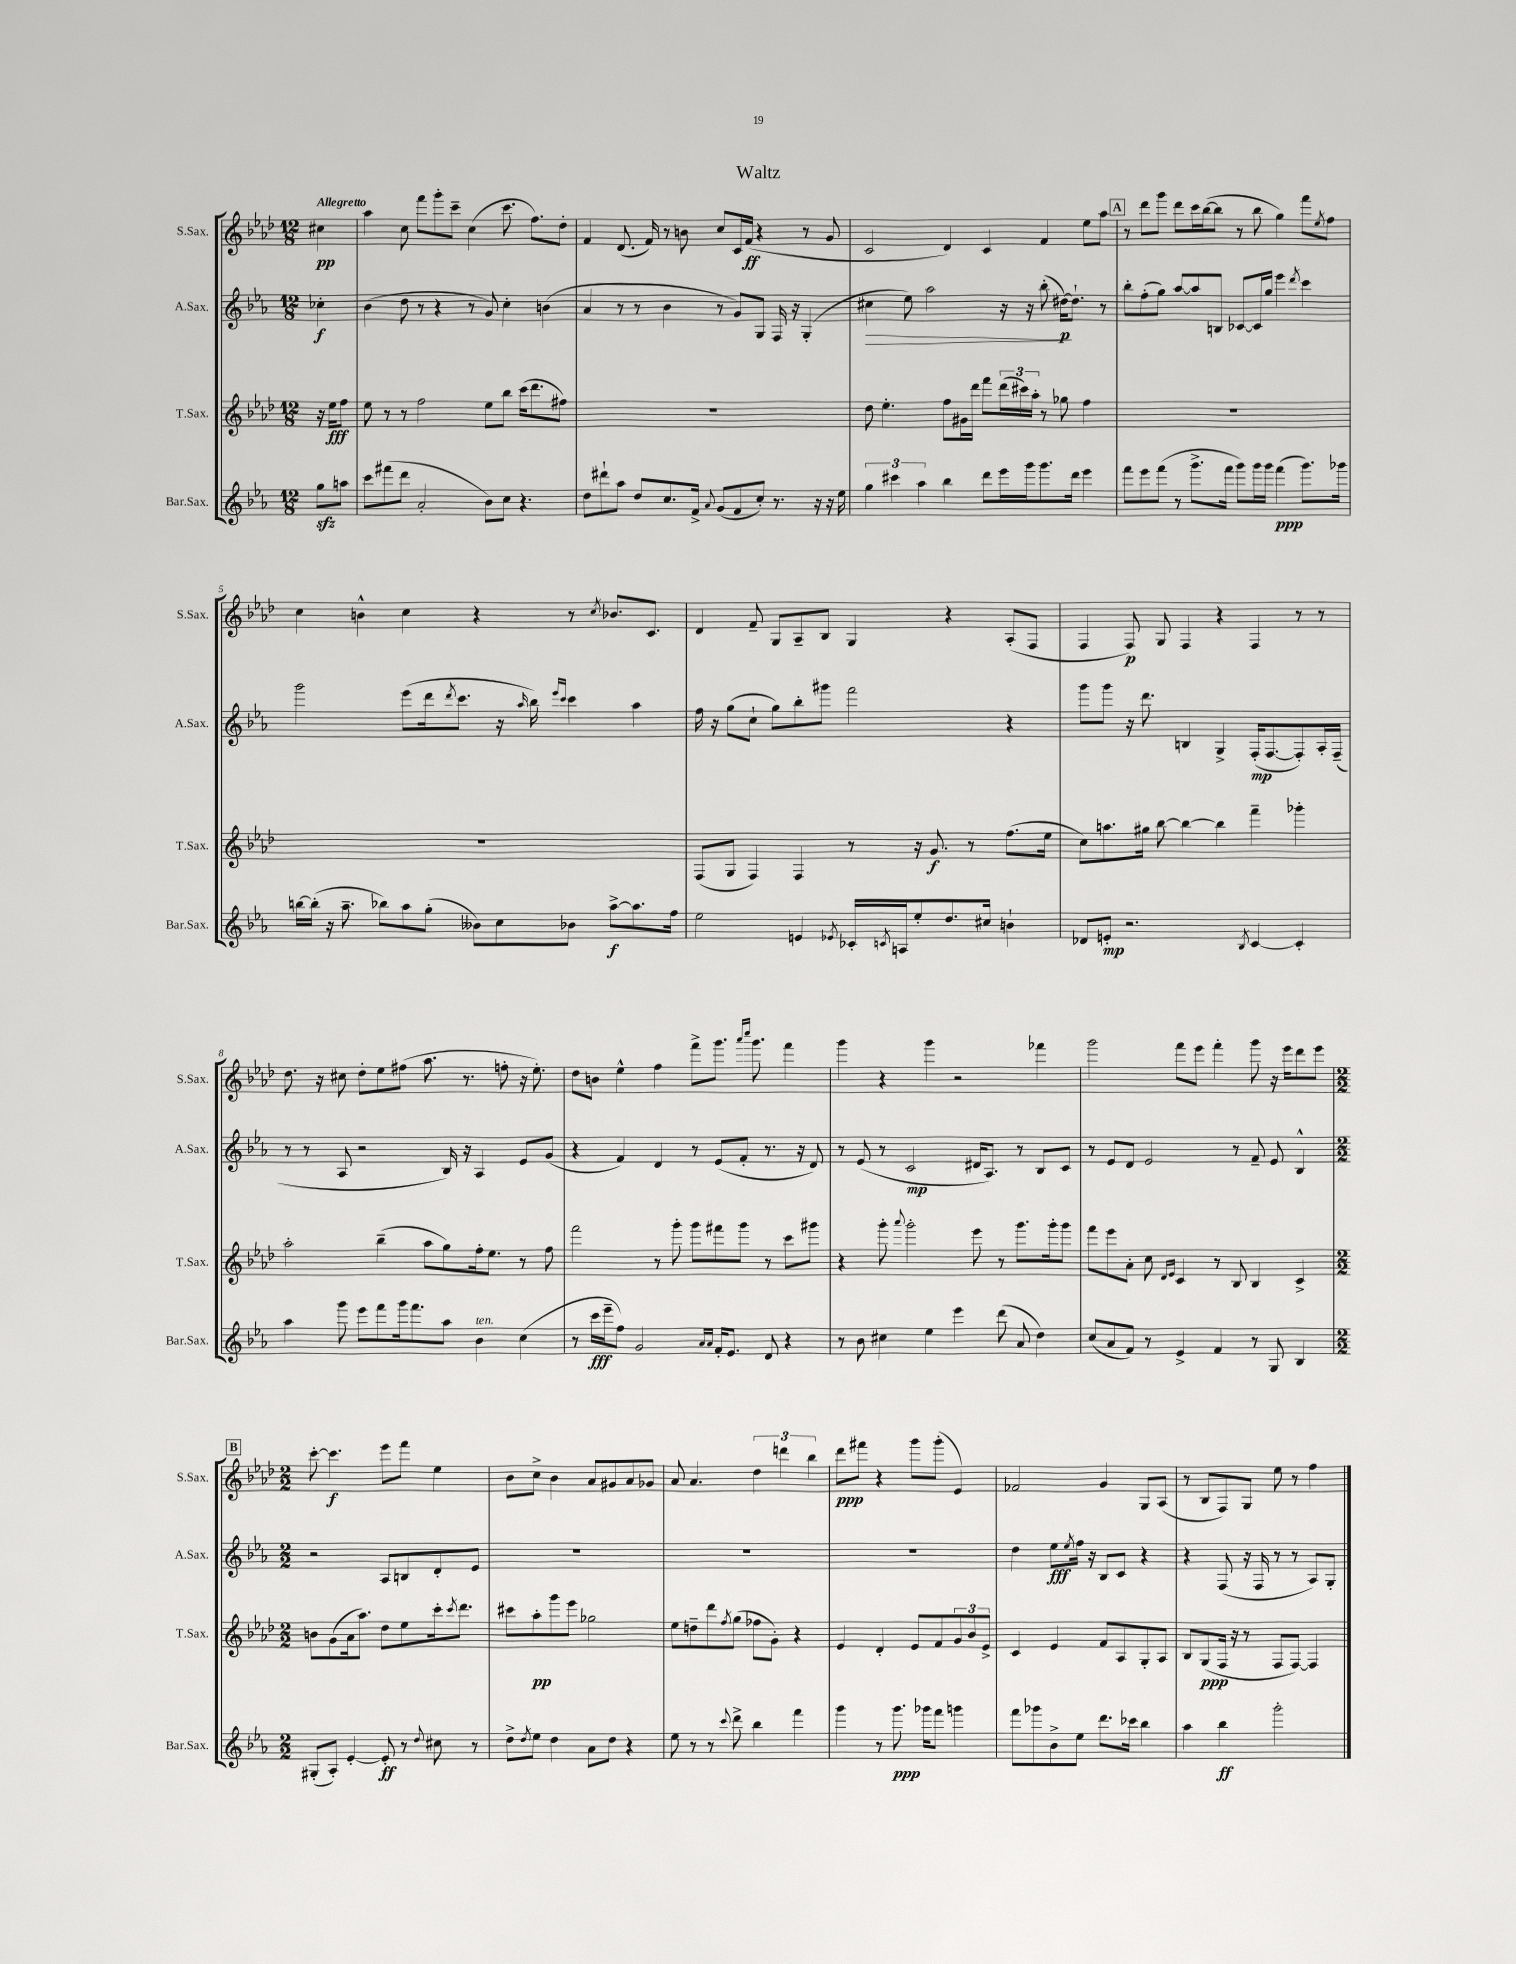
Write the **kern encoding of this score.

**kern	**dynam	**kern	**dynam	**kern	**dynam	**kern	**dynam
*part4	*part4	*part3	*part3	*part2	*part2	*part1	*part1
*staff4	*staff4	*staff3	*staff3	*staff2	*staff2	*staff1	*staff1
*I"Bar.Sax.	*	*I"T.Sax.	*	*I"A.Sax.	*	*I"S.Sax.	*
*I'Bar.Sax.	*	*I'T.Sax.	*	*I'A.Sax.	*	*I'S.Sax.	*
*clefG2	*	*clefG2	*	*clefG2	*	*clefG2	*
*k[b-e-a-]	*	*k[b-e-a-d-]	*	*k[b-e-a-]	*	*k[b-e-a-d-]	*
*M12/8	*	*M12/8	*	*M12/8	*	*M12/8	*
=	=	=	=	=	=	=	=
!	!	!	!	!	!	!LO:TX:a:B:t=Allegretto	!
8ggzz\L	.	16r	.	4cc-X'\	f	4cc#X\	pp
.	.	16ee-\KL	fff	.	.	.	.
8aan\J	.	8ff\J	.	.	.	.	.
=1	=1	=1	=1	=1	=1	=1	=1
8ccc\L	.	8ee-\	.	(4b-\	.	4aa-\	.
(8fff#X\	.	8r	.	.	.	.	.
8ddd\J	.	8r	.	8dd\	.	8cc\	.
2a-'/	.	2ff\	.	8r	.	8fff\L	.
.	.	.	.	4r	.	8ggg'\	.
.	.	.	.	.	.	8ccc~\J	.
.	.	.	.	8r	.	(4cc\	.
8b-\L)	.	8ee-\L	.	8g/)	.	.	.
8cc\J	.	8bb-\J	.	4cc'\	.	8.ccc\	.
4.r	.	(16ccc\KL	.	.	.	.	.
.	.	8.ddd-\	.	.	.	8.ff\L)	.
.	.	.	.	(4bn\	.	.	.
.	.	8ff#X\J)	.	.	.	8dd-'\J	.
=2	=2	=2	=2	=2	=2	=2	=2
8dd\L	.	1.r	.	4a-/	.	4f/	.
8ddd#X`\	.	.	.	.	.	.	.
8aa-\J	.	.	.	8r	.	(8.d-/	.
8dd/L	.	.	.	8r	.	.	.
.	.	.	.	.	.	16f/)	.
8.cc/	.	.	.	4b-\	.	8r	.
.	.	.	.	.	.	8bn\	.
16f^/Jk	.	.	.	.	.	.	.
8qqa-/	.	.	.	.	.	.	.
(8g/L	.	.	.	8r	.	8cc/L	.
8f/	.	.	.	8g/L)	.	16c/L	.
.	.	.	.	.	.	(16f/JJ	ff
8cc'/J)	.	.	.	8G/J	.	4r	.
8.r	.	.	.	16F/	.	.	.
.	.	.	.	16r	.	.	.
.	.	.	.	(4G'/	.	8r	.
16r	.	.	.	.	.	.	.
16r	.	.	.	.	.	8g/	.
16ee-\	.	.	.	.	.	.	.
=3	=3	=3	=3	=3	=3	=3	=3
!	!	!	!	!	!LO:HP:b	!	!
6gg\	.	8dd-\	.	4cc#X\	>	2c/	.
.	.	4.ee-'\	.	.	.	.	.
6ccc#X\	.	.	.	.	.	.	.
.	.	.	.	8ee-\)	.	.	.
6aa-\	.	.	.	.	.	.	.
.	.	.	.	2aa-\	.	.	.
4bb-\	.	8ff\L	.	.	.	4d-/)	.
.	.	16g#X\L	.	.	.	.	.
.	.	16ddd-\JJ	.	.	.	.	.
8ddd\L	.	8fff\L	.	.	.	4c/	.
16eee-\L	.	(24ddd-\L	.	16r	.	.	.
.	.	24ccc#X\)	.	.	.	.	.
16ggg\J	.	.	.	16r	.	.	.
.	.	24aa-'\JJ	.	.	.	.	.
8.ggg\	.	8r	.	(8bb-'\	.	4f/	.
.	.	8gg-X\	.	[16dd#X\KL)	p	.	.
16ddd\Jk	.	.	.	8.dd#`\J]	]	.	.
4eee-\	.	4ff\	.	.	.	8ee-\L	.
.	.	.	.	8r	.	8aa-\J	.
!!LO:REH:place=s1:t=A
=4	=4	=4	=4	=4	=4	=4	=4
8fff\L	.	1.r	.	8bb-'\L	.	8r	.
8eee-\	.	.	.	(8ff'\	.	8ddd-\L	.
(8fff\J	.	.	.	8gg\J)	.	8ggg\J	.
8r	.	.	.	[8aa-/L	.	8ddd-\L	.
8.ggg^\L	.	.	.	8aa-/]	.	16ccc\L	.
.	.	.	.	.	.	([16bb-\J	.
.	.	.	.	8Bn/J	.	8bb-\J]	.
16fff\Jk	.	.	.	.	.	.	.
8ggg\L)	.	.	.	[8c-X/L	.	8r	.
16ggg\L	.	.	.	16c-/L]	.	8bb-\	.
16ggg\JJ	.	.	.	16gg/JJ	.	.	.
(4fff\	ppp	.	.	4eee-\	.	4gg\)	.
.	.	.	.	8qddd/	.	.	.
8.ggg\L)	.	.	.	4ccc\	.	8fff\L	.
.	.	.	.	.	.	8qee-/	.
.	.	.	.	.	.	8ff\J	.
16ggg-X\Jk	.	.	.	.	.	.	.
!!LO:LB:g=z
=5	=5	=5	=5	=5	=5	=5	=5
[16bbn\LL	.	1.r	.	2ggg\	.	4cc\	.
(16bb'\JJ]	.	.	.	.	.	.	.
16r	.	.	.	.	.	.	.
8.aa-~\	.	.	.	.	.	.	.
.	.	.	.	.	.	4bn^^\	.
8bb-X\L)	.	.	.	.	.	.	.
8aa-\	.	.	.	(8eee-\L	.	4cc\	.
(8gg'\J	.	.	.	16ddd\k	.	.	.
.	.	.	.	8qddd/	.	.	.
.	.	.	.	8.ccc\J	.	.	.
8b--X\L)	.	.	.	.	.	4r	.
8cc\	.	.	.	16r	.	.	.
.	.	.	.	16qqaa-/	.	.	.
.	.	.	.	16bb-\)	.	.	.
.	.	.	.	16qqeee-/LL	.	.	.
.	.	.	.	16qqccc/JJ	.	.	.
8b-X\J	.	.	.	4ccc\	.	8r	.
.	.	.	.	.	.	8qcc/	.
[8aa-^\L	f	.	.	.	.	8.b-X/L	.
8.aa-\]	.	.	.	4aa-\	.	.	.
.	.	.	.	.	.	8.c/J	.
16ff\Jk	.	.	.	.	.	.	.
=6	=6	=6	=6	=6	=6	=6	=6
2ee-\	.	(8F/L	.	16ff\	.	4d-/	.
.	.	.	.	16r	.	.	.
.	.	8G/J	.	(8gg\L	.	.	.
.	.	4F/)	.	8cc`\J	.	8f~/	.
.	.	.	.	8gg\L)	.	8G/L	.
4en/	.	4F/	.	8bb-'\	.	8A-~/	.
.	.	.	.	8ggg#X\J	.	8B-/J	.
8qe-X/	.	.	.	.	.	.	.
16c-X'/LL	.	8r	.	2fff\	.	4G/	.
8qcn/	.	.	.	.	.	.	.
16An/J	.	.	.	.	.	.	.
8ee-'/	.	16r	.	.	.	.	.
.	.	8.g/	f	.	.	.	.
8.dd/	.	.	.	.	.	4r	.
.	.	8r	.	.	.	.	.
16cc#X/Jk	.	.	.	.	.	.	.
4bn`\	.	(8.ff\L	.	4r	.	(8A-'/L	.
.	.	.	.	.	.	8F/J	.
.	.	16ee-\Jk	.	.	.	.	.
=7	=7	=7	=7	=7	=7	=7	=7
8d-X/L	.	8cc\L)	.	8ggg\L	.	4F/	.
8en'/J	mp	8.aan\	.	8ggg\J	.	.	.
2.r	.	.	.	16r	.	8F/)	p
.	.	16gg#X\Jk	.	8.ddd\	.	.	.
.	.	[8bb-\	.	.	.	8G/	.
.	.	4bb-\_	.	4Bn/	.	4F/	.
.	.	4bb-\]	.	4G^/	.	4r	.
8qB-/	.	.	.	.	.	.	.
[4c/	.	4fff~\	.	(16F'/KL	mp	4F/	.
.	.	.	.	[8.F/	.	.	.
4c'/]	.	4ggg-X'\	.	8F'/])	.	8r	.
.	.	.	.	16A-'/L	.	8r	.
.	.	.	.	(16F~/JJ	.	.	.
!!LO:LB:g=z
=8	=8	=8	=8	=8	=8	=8	=8
4aa-\	.	2aa-'\	.	8r	.	8.dd-\	.
.	.	.	.	8r	.	.	.
.	.	.	.	.	.	16r	.
8ggg\	.	.	.	8A-/	.	8cc#X\	.
8eee-\L	.	.	.	2r	.	8dd-'\L	.
8fff\	.	(4bb-~\	.	.	.	8ee-\	.
16ggg\k	.	.	.	.	.	(8ff#X\J	.
8.fff\	.	.	.	.	.	.	.
.	.	8aa-\L	.	.	.	8.aa-\	.
8aa-\J	.	8gg\)	.	16B-/)	.	.	.
.	.	.	.	16r	.	8.r	.
!LO:TX:a:i:t=ten.	!	!	!	!	!	!	!
4b-\	.	16ff'\k	.	4A-/	.	.	.
.	.	8.ee-\J	.	.	.	.	.
.	.	.	.	.	.	8ffn'\	.
(4cc\	.	8r	.	8e-/L	.	16r	.
.	.	.	.	.	.	8.ee-'\)	.
.	.	8ff\	.	(8g/J	.	.	.
=9	=9	=9	=9	=9	=9	=9	=9
8r	.	2fff\	.	4r	.	8dd-\L	.
16ccc\LL	fff	.	.	.	.	8bn\J	.
16eee-~\J	.	.	.	.	.	.	.
8ff\J)	.	.	.	4f/)	.	4ee-^^\	.
2g/	.	.	.	.	.	.	.
.	.	8r	.	4d/	.	4ff\	.
.	.	8ggg'\	.	.	.	.	.
.	.	8ggg\L	.	8r	.	8fff^\L	.
16qqa-/LL	.	.	.	.	.	.	.
16qqa-/JJ	.	.	.	.	.	.	.
16f'/KL	.	8fff#X\	.	(8e-/L	.	8.ggg\J	.
8.e-/J	.	.	.	.	.	.	.
.	.	8ggg\J	.	8f'/J	.	.	.
.	.	.	.	.	.	16qqaaa-/LL	.
.	.	.	.	.	.	16qqcccc/JJ	.
.	.	.	.	.	.	8.ggg\	.
8d/	.	8r	.	8.r	.	.	.
4r	.	8ccc\L	.	.	.	4fff\	.
.	.	.	.	16r	.	.	.
.	.	8ggg#X\J	.	8d/)	.	.	.
=10	=10	=10	=10	=10	=10	=10	=10
8r	.	4r	.	8r	.	4ggg\	.
8b-\	.	.	.	(8e-/	.	.	.
4cc#X\	.	8ggg'\	.	8r	.	4r	.
.	.	8qqaaa-/	.	.	.	.	.
.	.	2ggg'\	.	2c/	mp	.	.
4ee-\	.	.	.	.	.	4ggg\	.
4eee-\	.	.	.	.	.	2r	.
.	.	8eee-\	.	16d#X/KL	.	.	.
.	.	.	.	8.A-/J)	.	.	.
(8ddd\	.	8r	.	.	.	.	.
8a-/	.	8.ggg\L	.	8r	.	.	.
4dd\)	.	.	.	8B-/L	.	4fff-X\	.
.	.	16ggg'\k	.	.	.	.	.
.	.	8ggg\J	.	8c/J	.	.	.
=11	=11	=11	=11	=11	=11	=11	=11
(8cc/L	.	8fff\L	.	8r	.	2ggg\	.
8a-/	.	8eee-\	.	8e-/L	.	.	.
8f/J)	.	8a-'\J	.	8d/J	.	.	.
8r	.	8cc\	.	2e-/	.	.	.
.	.	16qqd-/LL	.	.	.	.	.
.	.	16qqe-/JJ	.	.	.	.	.
4e-^/	.	4c/	.	.	.	8fff\L	.
.	.	.	.	.	.	8eee-\J	.
4f/	.	8r	.	.	.	4fff'\	.
.	.	8B-/	.	8r	.	.	.
8r	.	4B-/	.	8f~/	.	8ggg\	.
8G/	.	.	.	8e-/	.	16r	.
.	.	.	.	.	.	16eee-\KL	.
4B-/	.	4c^/	.	4B-^^/	.	8ddd-\	.
.	.	.	.	.	.	8eee-\J	.
!!LO:LB:g=z
!!LO:REH:place=s1:t=B
=12	=12	=12	=12	=12	=12	=12	=12
*M2/2	*	*M2/2	*	*M2/2	*	*M2/2	*
(8G#X'/L	.	8bn\L	.	2r	.	[8ccc'\	.
8A-'/J)	.	(8g\	.	.	.	4.ccc\]	f
[4e-'/	.	16a-\k	.	.	.	.	.
.	.	8.aa-\J)	.	.	.	.	.
8e-'/]	ff	8dd-\L	.	8A-/L	.	8eee-\L	.
8r	.	8ee-\	.	8Bn/	.	8fff\J	.
8qqdd/	.	.	.	.	.	.	.
8cc#X\	.	16ccc'\k	.	8d'/	.	4ee-\	.
.	.	8qccc/	.	.	.	.	.
.	.	8.ddd-\J	.	.	.	.	.
8r	.	.	.	8e-/J	.	.	.
=13	=13	=13	=13	=13	=13	=13	=13
8dd^\L	.	8ccc#X\L	.	1r	.	8b-\L	.
8qdd/	.	.	.	.	.	.	.
8ee-\J	.	8aa-'\	pp	.	.	8cc^\J	.
4dd\	.	8ggg\	.	.	.	4b-\	.
.	.	8eee-\J	.	.	.	.	.
8a-\L	.	2gg-X\	.	.	.	8a-/L	.
8dd\J	.	.	.	.	.	8g#X/	.
4r	.	.	.	.	.	8a-/	.
.	.	.	.	.	.	8g-X/J	.
=14	=14	=14	=14	=14	=14	=14	=14
8ee-\	.	8ee-\L	.	1r	.	8a-/	.
8r	.	8ddn~\	.	.	.	4.a-/	.
8r	.	8ddd-\	.	.	.	.	.
8qqccc/	.	8qff/	.	.	.	.	.
8ddd^\	.	(8gg\J	.	.	.	.	.
4bb-\	.	8ff-X\L	.	.	.	6dd-\	.
.	.	8g'\J)	.	.	.	.	.
.	.	.	.	.	.	6dddn\	.
4fff\	.	4r	.	.	.	.	.
.	.	.	.	.	.	6bb-\	.
=15	=15	=15	=15	=15	=15	=15	=15
4ggg\	.	4e-/	.	1r	.	8ddd-\L	ppp
.	.	.	.	.	.	8fff#X\J	.
8r	.	4d-'/	.	.	.	4r	.
8.ggg\	ppp	.	.	.	.	.	.
.	.	8e-/L	.	.	.	8ggg\L	.
16ggg-X\KL	.	.	.	.	.	.	.
8fff\J	.	8f/	.	.	.	(8ggg'\J	.
4gggn\	.	12g/	.	.	.	4e-/)	.
.	.	12b-/	.	.	.	.	.
.	.	12e-^/J	.	.	.	.	.
=16	=16	=16	=16	=16	=16	=16	=16
8fff\L	.	4c/	.	4dd\	.	2f-X/	.
8ggg-X\	.	.	.	.	.	.	.
8b-^\	.	4e-/	.	8ee-\L	fff	.	.
.	.	.	.	8qee-/	.	.	.
8ee-\J	.	.	.	16ff\Jk	.	.	.
.	.	.	.	16r	.	.	.
8.ddd\L	.	8f/L	.	8B-/L	.	4g/	.
.	.	8A-/	.	8c/J	.	.	.
16ccc-X\Jk	.	.	.	.	.	.	.
4bb-\	.	8G'/	.	4r	.	8G/L	.
.	.	8A-/J	.	.	.	(8A-/J	.
=17	=17	=17	=17	=17	=17	=17	=17
4aa-\	.	8B-/L	.	4r	.	8r	.
.	.	(8G/	ppp	.	.	8B-/L	.
4bb-\	ff	16F/Jk	.	(8F/	.	8F/)	.
.	.	16r	.	.	.	.	.
.	.	8r	.	16r	.	8G/J	.
.	.	.	.	16F/	.	.	.
2ggg'\	.	8F/L	.	8r	.	8ee-\	.
.	.	[8F/J)	.	8r	.	8r	.
.	.	4F/]	.	8A-/L)	.	4ff\	.
.	.	.	.	8G'/J	.	.	.
==	==	==	==	==	==	==	==
*-	*-	*-	*-	*-	*-	*-	*-
